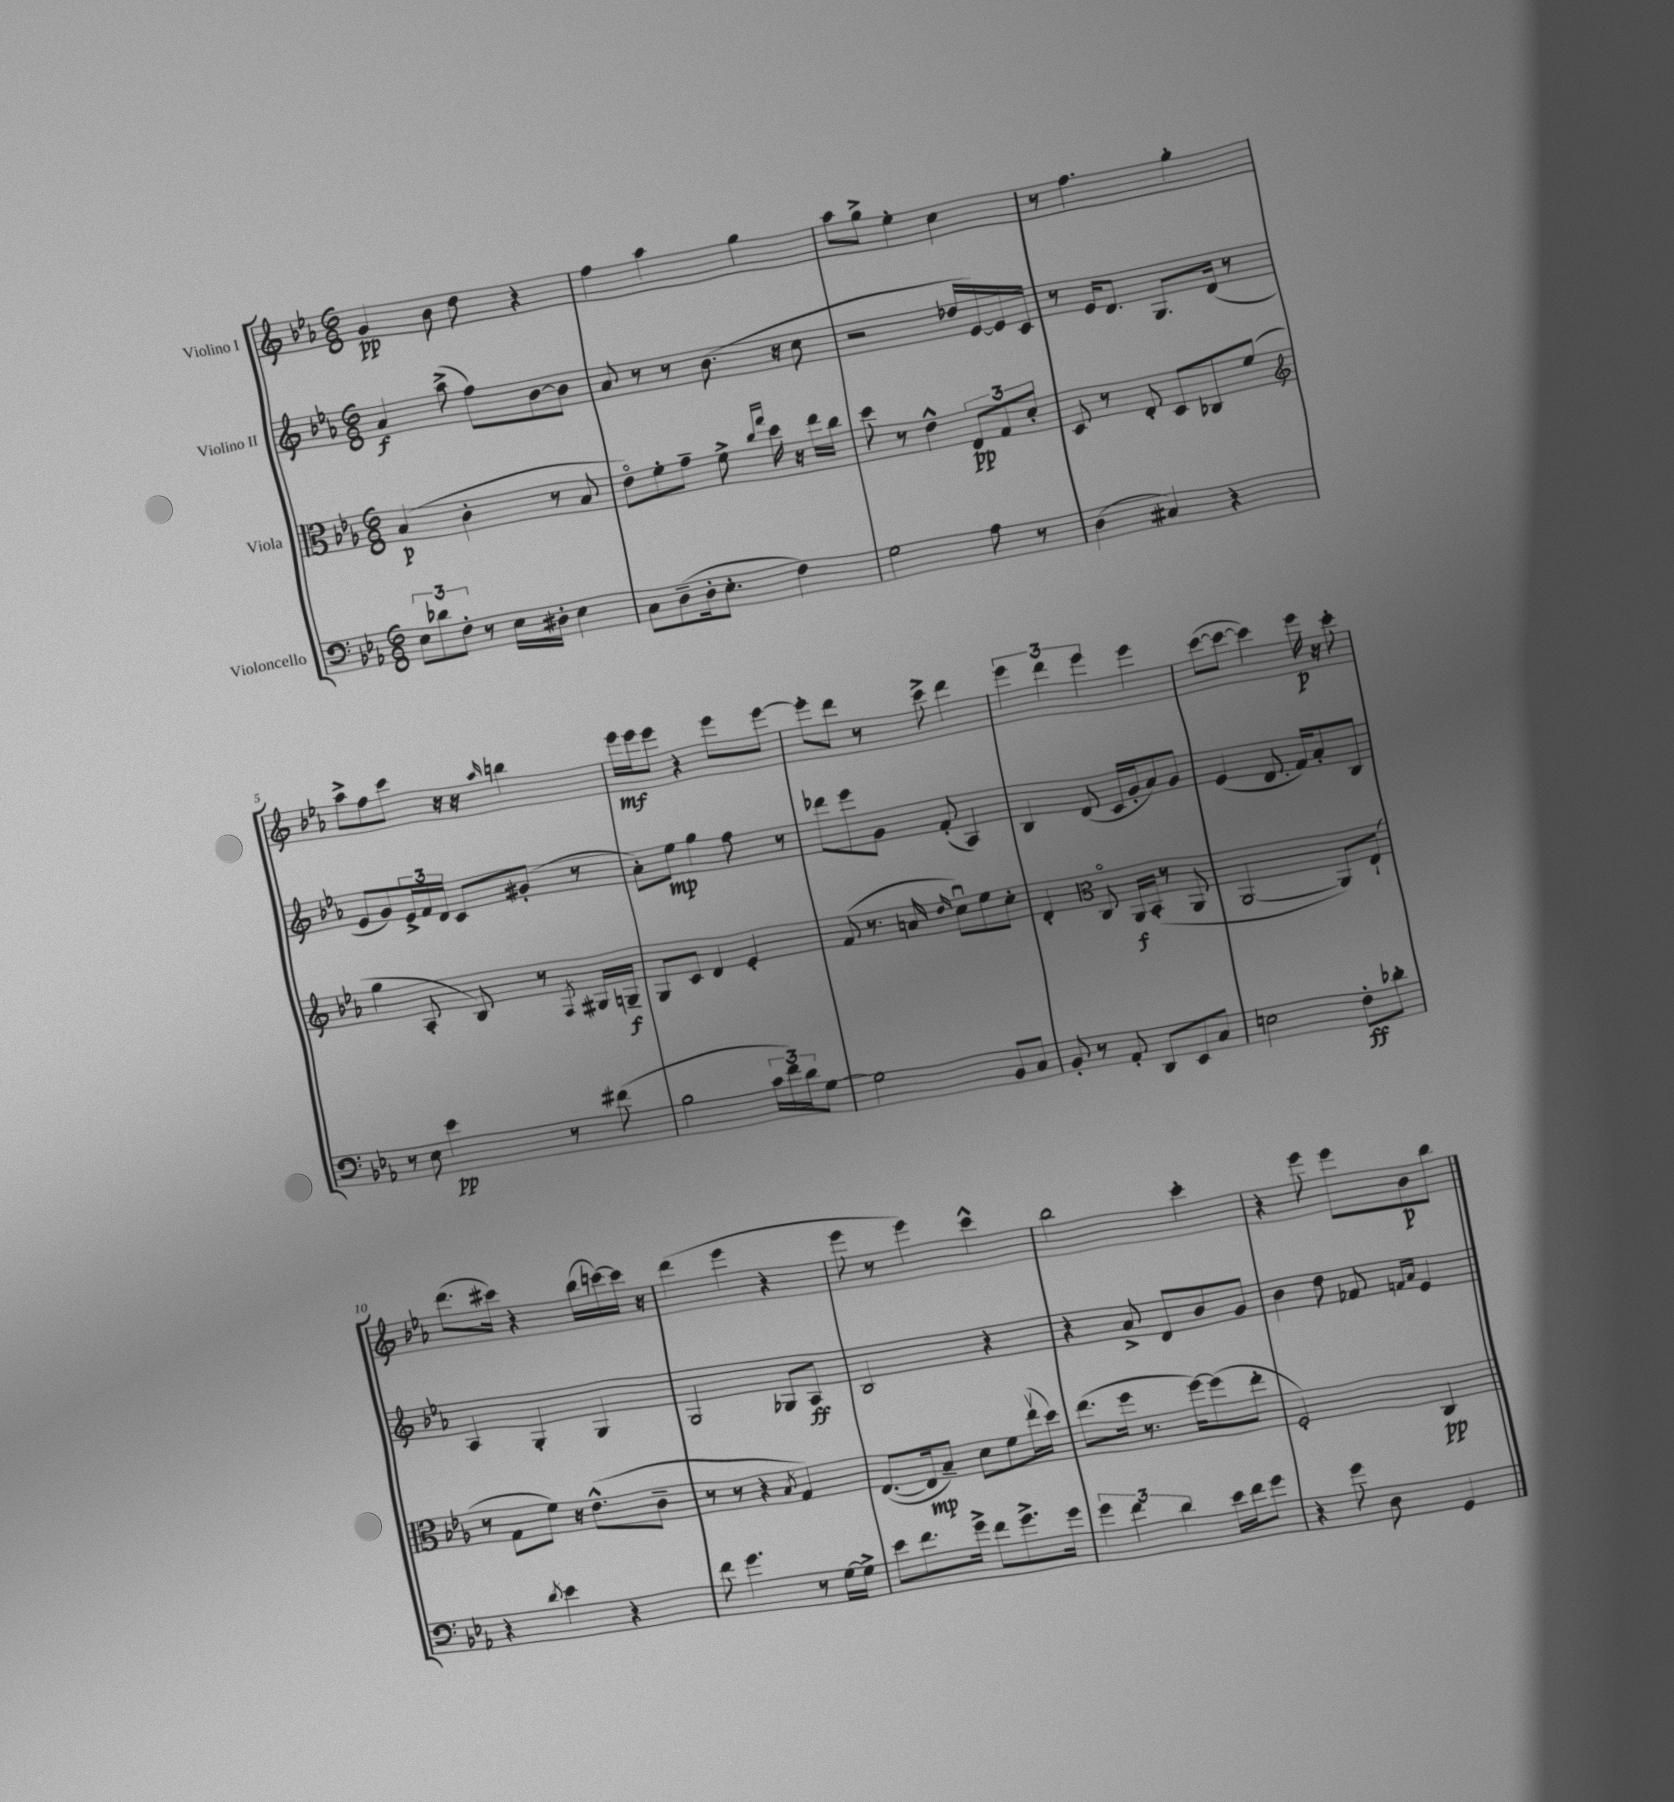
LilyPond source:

<<
\new StaffGroup <<
\new Staff = "s0" \with { instrumentName = "Violino I" } {
    \clef treble \key ees \major \numericTimeSignature \time 6/8
    g'4\pp bes'8 d''8 r4 |
    f''4 aes''4 g''4 |
    aes''8 g''8-> ees''4-. c''4 |
    r8 f''4. g''4-. |
    aes''8-> f''8 c'''8 r16 r16 \grace { aes''16 } b''4 |
    ees'''16\mf ees'''16 ees'''8 r4 ees'''8 ees'''8~ |
    ees'''8-. d'''8 r8 c'''8-> d'''4 |
    \tuplet 3/2 { ees'''4 d'''4 ees'''4 } ees'''4 |
    c'''8~( c'''8~ c'''4) ees'''16\p r16 c'''8-. |
    d'''8.( cis'''16) r4 bes''16( c'''16~) c'''16 r16 |
    d'''4( ees'''4 r4 |
    ees'''8 r8 ees'''4) c'''4-^ |
    bes''2 c'''4-. |
    r4 ees'''8 ees'''8 bes'8\p bes''8 \bar "|." |
}
\new Staff = "s1" \with { instrumentName = "Violino II" } {
    \clef treble \key ees \major \numericTimeSignature \time 6/8
    aes'4\f aes''8->( f''8) bes'8~ bes'8 |
    aes'8 r8 r8 bes'8.( r16 c''8 |
    r2 des''16 ees'16~) ees'16 c'16 |
    r8 ees'16 d'8. g8. d'16( r8 |
    ees'8 g'8) \tuplet 3/2 { ees'16-> f'16 d'16 } c'8 gis'8-.( r8 |
    aes'8-.) ees''8\mp g''4 f''8 r8 |
    des'''8 ees'''8 g'8 f'8-.( aes4) |
    bes4 d'8( c'16 g'16-. aes'8) g'8 |
    ees'4( d'8. f'16) aes'8-. bes8 |
    aes4 g4-. g4 |
    g2 ges8 aes8\ff |
    bes2 r4 |
    r4 aes'8-> d'8 bes'8 g'8 |
    bes'4 d''8 fes'8 \grace { f'16 aes'16 } ees'4 \bar "|." |
}
\new Staff = "s2" \with { instrumentName = "Viola" } {
    \clef alto \key ees \major \numericTimeSignature \time 6/8
    bes4\p( c'4-. r8 bes8 |
    ees'8\flageolet) f'8-. g'8-- f'8-> \grace { c''16 g''16 } d''16 r16 ees''16 c''16 |
    d''8 r8 ees'4-^ \tuplet 3/2 { ees8\pp g8 d'8-. } |
    d8 r8 ees8-. d8 ces8 f'8( |
    \clef treble g''4 aes8-. bes8) r8 \acciaccatura { f8 } gis16 g16--\f |
    g8 c'8 d'4 ees'4-. |
    f'8( r8. a'16 \grace { d''16 } c''8\downbow) ees''8 c''8-. |
    d'4-. \clef alto c8\flageolet aes,16\f bes,16-.( r8 aes,8 |
    aes,2~ aes,8) ees8-!( |
    r8 g8 f'8) r16 ees'8.-^( c'8-- |
    r8 r8 r4 \acciaccatura { bes8 } g4) |
    ees8.~( ees16\mp bes8--) d'8 f'8 ees''16\upbow( d''16) |
    ees''8.( f''16 r8. f''16~) f''8( ees''8-. |
    f2-.) c4\pp \bar "|." |
}
\new Staff = "s3" \with { instrumentName = "Violoncello" } {
    \clef bass \key ees \major \numericTimeSignature \time 6/8
    \tuplet 3/2 { ees8 des'8 f8-. } r8 ees16 dis16-. ees4 |
    c8 d8--( d16-. ees8.-. f4) |
    g2 aes8 r8 |
    d4( cis4) r4 |
    r8 ees8 ees'4\pp r8 fis'8( |
    bes2 \tuplet 3/2 { c'16 f'16) d'16 } g8~ |
    g2 bes,8 c8 |
    bes,8-. r8 aes,8-. d,8 ees,8 c8 |
    e2 f8-.\ff des'8-. |
    r4 \acciaccatura { d'8 } ees'4 r4 |
    f'8 g'4. r8 g16~ g16-> |
    ees'8 f'8. g'16-> f'8 g'8.-> g'16 |
    \tuplet 3/2 { g'4 f'4 d'4 } ees'16 f'16 g'8 |
    r4 g'8 d8 g,4 \bar "|." |
}
>>
>>
